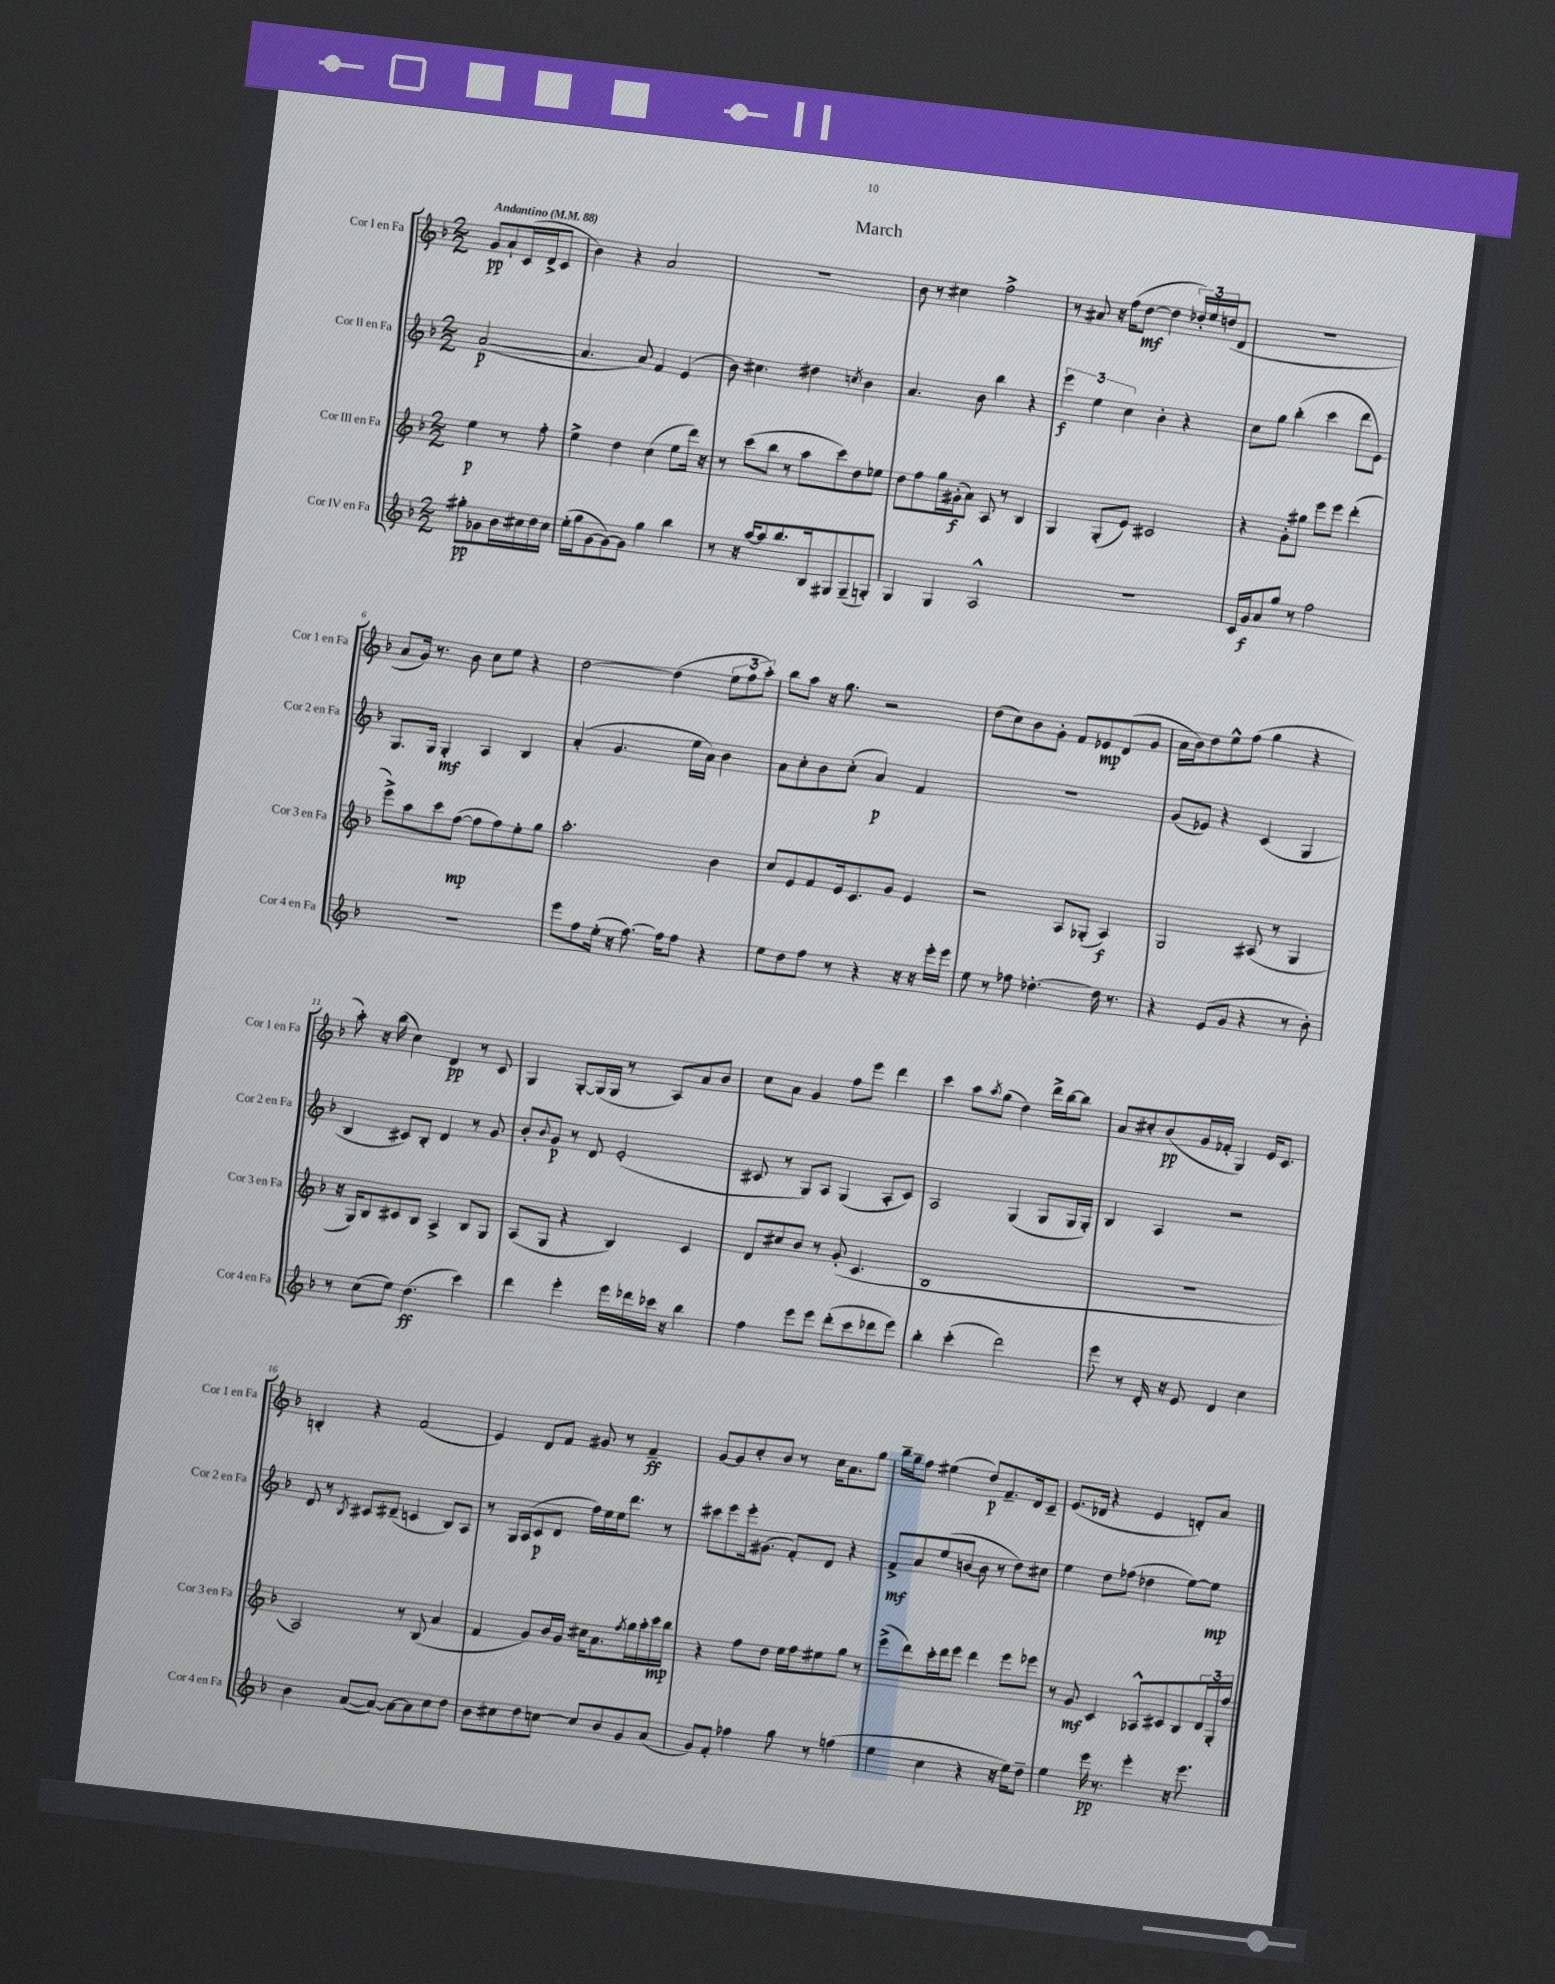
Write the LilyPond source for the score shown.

\header { title = "March" }
<<
\new StaffGroup <<
\new Staff = "s0" \with { instrumentName = "Cor I en Fa" shortInstrumentName = "Cor 1 en Fa" } {
    \clef treble \key f \major \numericTimeSignature \time 2/2 \partial 2 \tempo "Andantino" 4 = 88
    g'8\pp a'8-! c'16( d'16-> c'8 |
    bes'4) r4 a'2 |
    r1 |
    bes'8 r8 cis''4 f''2-> |
    r8 ais'8 r16 f''16( d''8~\mf d''4 \tuplet 3/2 { des''16-.) e''16 d''16( } d'8 |
    R1 |
    a'8 g'16) r8. bes'8 c''8 e''8 r4 |
    d''2~ d''4( \tuplet 3/2 { e''8 f''8 a''8-.) } |
    bes''8 a''8 r16 g''8. r2 |
    d''8( c''8) bes'8 g'8-. f'8 ees'8\mp d'8( g'8 |
    a'16 bes'16) d''8 e''8-^ f''8( g''4 r4 |
    a''8-.) r16 bes''16( c''4) d'4\pp r8 c'8 |
    g4 g8~-. g16( g16 r8 a8) a'8 bes'8 |
    c''8 a'8 g'4 f''8 e'''8 d'''4 |
    c'''4 a''8 \acciaccatura { a''8 } g''8( d''4) d'''16-> bes''16~ bes''8 |
    a'8 cis''8-. bes'8\pp( g'16 fes'16-. g4) e'16 c'8. |
    b4-. r4 f'2( |
    e'4) d'8 f'8 gis'8 r8 f'4--\ff |
    g'8~ g'8 c''8-. bes'8 r8 c''16 a'8. g''8 |
    bes''16-- g''16-- f''8 eis''4( d''8\p) f'8.-- d'16 c'8-- |
    e'8.( des'16 r4 e'4 d'8-.) a'8 \bar "|." |
}
\new Staff = "s1" \with { instrumentName = "Cor II en Fa" shortInstrumentName = "Cor 2 en Fa" } {
    \clef treble \key f \major \numericTimeSignature \time 2/2 \partial 2
    a'2~\p( |
    a'4. a'8) f'4 e'4( |
    bes'8) cis''4. dis''4 \acciaccatura { c''8 } bes'4 |
    a'4. bes'8 bes''4 r4 |
    \tuplet 3/2 { e'''4\f e''4 c''4 } bes'4-. r4 |
    c''8 g''8 bes''4-.( c'''4 d'''8 e'8) |
    g8. g16 g4-.\mf a4 bes4 |
    a'4-.( g'4. e''16 a'16) bes'4 |
    a'8 c''8-. bes'8 c''8-.( a'4\p) f'4 |
    R1 |
    g'8( ees'8) r4 c'4( g4 |
    bes4 cis'8) bes8-. d'4 r8 g'8 |
    bes'8-. \appoggiatura { bes'8 } g'8\p r8 d'8 e'2-.( |
    cis'8 r8 g8) a8 g4( a8-. cis'8) |
    a2 g4( g8 g16 g16-.) |
    bes4 a4 r2 |
    d'8 r8 \acciaccatura { bes8 } cis'8 dis'8--( c'4 bes8) a8 |
    r8 g16 a16( c'8\p d'8 f''16) e''16 e''16 d'''8. r8 |
    cis'''8 e'''8 e'''16-. gis'8.( f'8-.) d'8 r4 |
    f'8->\mf a'8 e''8( b'8~ b'8 r8 d''8) cis''8 |
    e''4 d''8 fes''8( des''4 e''8~) e''8\mp \bar "|." |
}
\new Staff = "s2" \with { instrumentName = "Cor III en Fa" shortInstrumentName = "Cor 3 en Fa" } {
    \clef treble \key f \major \numericTimeSignature \time 2/2 \partial 2
    e''4\p r8 f''8-. |
    e''4-> d''4 c''4( e''8 d'''16) r16 |
    r8 c'''8( bes''8 r8 a''8 c'''8) d''8 ees''8 |
    d''8 f''8 g''16 gis'16-.\f( a'8) a8 r8 bes4 |
    g4 g8-.( e'8) cis'2 |
    r4 g'8-. gis''8 e'''8 e'''8 d'''4-.( |
    e'''8->) a''8 c'''8 f''8~\mp( f''8 f''8) e''8-. g''8 |
    a''2.-. bes'4 |
    c''8 e'8 f'8 e'16 c'8. g'8 e'4 |
    r2 a8 ges8-.( a4\f) |
    g2 ais8( r8 g4 |
    r16 g16) bes8 cis'8 bes8 a4-> bes8 g8 |
    a8( g8 r4 bes4) c'4 |
    d'8 cis''8 bes'8 r8 g'8-.( c'4. |
    bes1 |
    r1 |
    a2) r8 bes8( a'4 |
    f'4 g'8) bes'16 g'16 cis''16 a'8. \acciaccatura { f''8 } g''16 a''16-. c'''16\mp bes''16 |
    r4 f''8 d''8 e''16 f''16 eis''8 g''8 r8 |
    e'''8->( d'''8) c'''16-. d'''16 e'''8 d'''4 e'''8 ees'''8 |
    r8 g'8\mf c'4 aes8-^ cis'8 bes8 \tuplet 3/2 { d'16 g16-. f''16 } \bar "|." |
}
\new Staff = "s3" \with { instrumentName = "Cor IV en Fa" shortInstrumentName = "Cor 4 en Fa" } {
    \clef treble \key f \major \numericTimeSignature \time 2/2 \partial 2
    gis''8-.\pp ges'8 bes'16 cis''16 d''16 cis''16 |
    e''16-.( g''16 g'8~ g'8~) g'8 g''4 bes''4 |
    r8 r16 a''16~ a''8 bes''8. bes16 gis8 gis8--( g8-.) |
    g4 g4 a2-^ |
    r1 |
    c'16 g'16\f a'8 g''8 r8 f''2 |
    R1 |
    e'''8 f''8 e''16-.( r16 f''8.~) f''16 f''8 r4 |
    e''8 d''8 f''8 r8 r4 r16 r16 e'''16-. e'''16 |
    e''8 r8 fes''8 des''4.~-. des''16 r8. |
    r4 e'8( g'8 r4 r8 bes'8-.) |
    r8 c''8( e''8) d''4.\ff( c'''4) |
    d'''4 e'''4-. e'''16 des'''16 ces'''16 r16 bes''4 |
    f''4 e'''8 e'''8 d'''8-.( c'''8 des'''8 e'''8) |
    bes''4-. c'''4-.( d'''2) |
    e'''8 r8 d'16-. r16 e'8 d'4 c''4 |
    bes'4 a'8~( a'8~) a'8~ a'8 c''8 d''8 |
    bes'8 cis''8 d''8 c''8~ c''8 bes'8 g'8 a'8( |
    g'8) f'8-. fes''4 g''8 r8 f''4( |
    e''4 c''4 r4 r16 e''16) d''8-- |
    e''4 e'''16\pp r8. e'''4-. r16 e'''8. \bar "|." |
}
>>
>>
